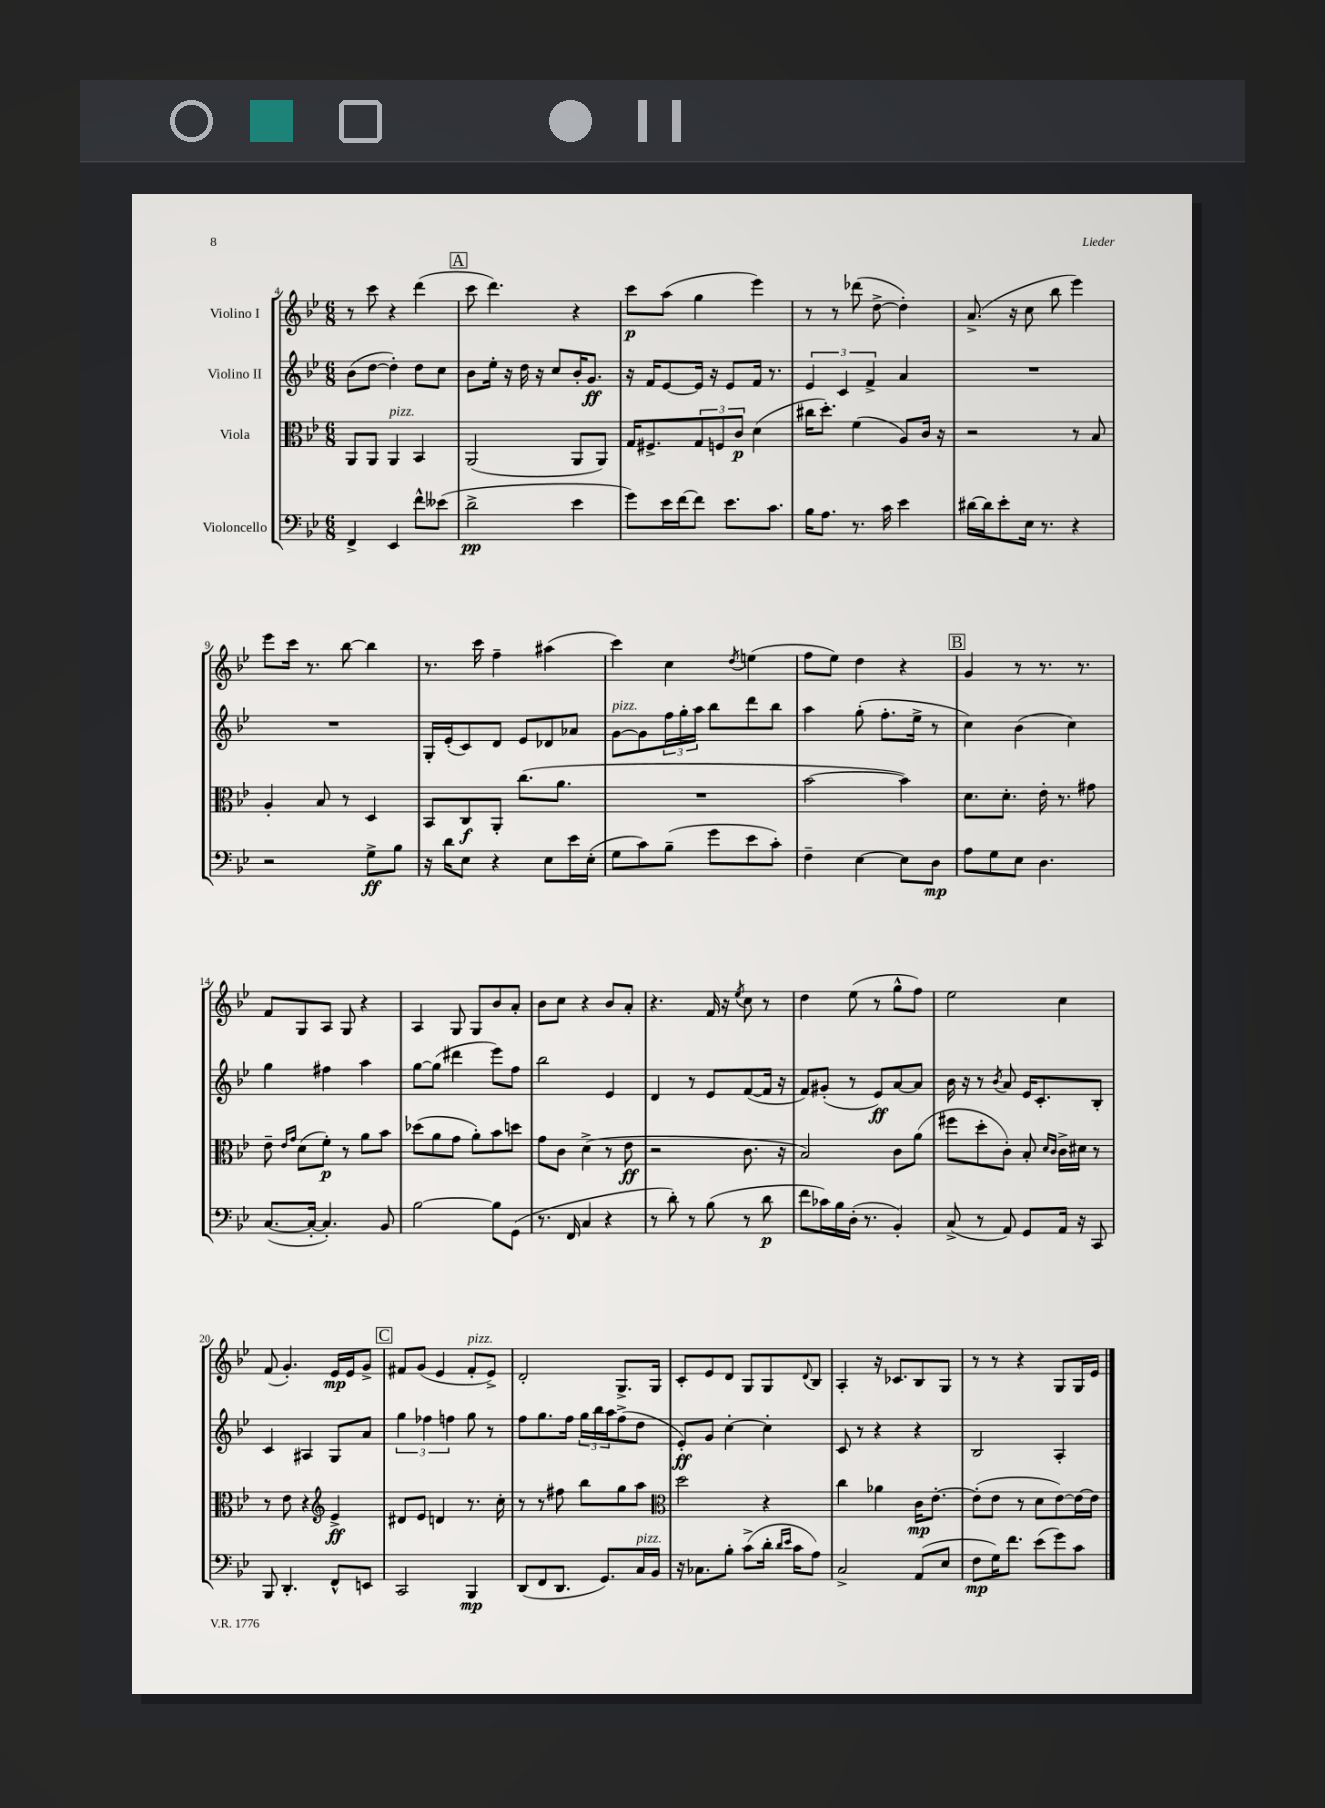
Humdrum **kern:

**kern	**kern	**kern	**kern
*staff4	*staff3	*staff2	*staff1
*clefF4	*clefC3	*clefG2	*clefG2
*k[b-e-]	*k[b-e-]	*k[b-e-]	*k[b-e-]
*M6/8	*M6/8	*M6/8	*M6/8
4FF^	8AA	(8b-	8r
.	8AA	[8dd	8ccc
4EE-	4AA	4dd'])	4r
8f^^	4BB-	8dd	(4ddd
(8e--	.	8cc	.
=	=	=	=
2d^	(2AA	8b-	8ccc
.	.	16ee-'	4.ddd)
.	.	16r	.
.	.	16dd	.
.	.	16r	.
.	.	8cc	.
4e-	8AA	16b-'	4r
.	.	8.g	.
.	8AA)	.	.
=	=	=	=
8g)	16G	16r	8ccc
.	8.F#^	16f	.
16e-	.	[8e-	(8aa
[16f	.	.	.
8f]	12G	16e-]	4gg
.	.	16r	.
.	12F	.	.
8.e-	.	8e-	.
.	12c	.	.
.	(4d	16f	4eee-)
8.c	.	8.r	.
=	=	=	=
16B-	16cc#	6e-	8r
8.A	8.dd')	.	.
.	.	.	8r
.	.	6c	.
8.r	(4f	.	(8ddd-
.	.	6f^	.
.	.	.	[8dd^
16c	.	.	.
4e-	8A)	4a	4dd'])
.	16c	.	.
.	16r	.	.
=	=	=	=
[16d#	2r	2.r	(8.a^
16d#]	.	.	.
8e-'	.	.	.
.	.	.	16r
16E-	.	.	8cc
8.r	.	.	.
.	.	.	8bb-
4r	8r	.	4eee-)
.	8B-	.	.
=	=	=	=
2r	4A'	2.r	8eee-
.	.	.	16ccc
.	.	.	8.r
.	8B-	.	.
.	8r	.	[8bb-
8G^	4D	.	4bb-]
8B-	.	.	.
=	=	=	=
16r	8BB-	16G'	8.r
16d	.	(16e-'	.
8E-	8C	8c)	.
.	.	.	16ccc
4r	8AA'	8d	4ff~
.	(8.cc	8e-	.
8E-	.	8d-	(4aa#
.	8.a	.	.
16e-	.	8a-	.
(16E-'	.	.	.
=	=	=	=
8G	2.r	[8g	4ccc)
8c)	.	8g]	.
(8B-~	.	24ff	4cc
.	.	24gg'	.
.	.	24aa	.
8g	.	8bb-	.
.	.	.	8qdd
8e-	.	8ddd	(4ee
8c')	.	8bb-	.
=	=	=	=
4F~	[2b-	4aa	8ff
.	.	.	8ee-)
[4E-	.	(8gg'	4dd
.	.	8.ff'	.
8E-]	4b-])	.	4r
.	.	16ee-^	.
8D	.	8r	.
=	=	=	=
8A	8.d	4cc)	4g
8G	.	.	.
.	8.d'	.	.
8E-	.	(4b-	8r
4.D	16e-'	.	8.r
.	8.r	.	.
.	.	4cc)	.
.	.	.	8.r
.	8g#	.	.
=	=	=	=
([8.C	8e-~	4gg	8f
.	16qqe-	.	.
.	16qqg	.	.
.	(8d	.	8G
16C'_	.	.	.
4.C'])	8f')	4ff#	8A
.	8r	.	8G
.	8a	4aa	4r
8BB-	8b-	.	.
=	=	=	=
[2B-	(8dd-	[8gg	4A
.	8a	(8gg]	.
.	8g	4ddd#	8G
.	8a')	.	8G
8B-]	8b-	8eee-)	8b-
(8GG	8dd	8ff	8a'
=	=	=	=
8.r	8g	2bb-	8b-
.	8c	.	8cc
16FF	.	.	.
4C	(4d^	.	4r
4r	8r	4e-	8b-
.	8e-	.	8a'
=	=	=	=
8r	2r	4d	4.r
8d')	.	.	.
8r	.	8r	.
(8B-	.	8e-	16f
.	.	.	16r
.	.	.	8qee-
8r	8.c	([8f	8cc
8d	.	16f]	8r
.	16r	16r	.
=	=	=	=
8f	2B-)	8f)	4dd
16c-)	.	(8g#'	.
16B-	.	.	.
(16D'	.	8r	(8ee-
8.r	.	.	.
.	.	8e-)	8r
4BB-')	8c	[8a	8gg^^
.	(8a	8a]	8ff)
=	=	=	=
(8C^	8ff#	16b-	2ee-
.	.	16r	.
8r	8dd'	8r	.
.	.	8qb-	.
8AA)	8c')	8a	.
8GG	8B-'	16e-	.
.	.	8.c'	.
.	16qqd	.	.
.	16qqc	.	.
16AA	16c^	.	4cc
16r	16d#	.	.
8CC	8r	8B-'	.
=	=	=	=
8BBB-	8r	4c	(8f
4.DD'	8e-	.	4.g')
.	4r	4A#	.
*	*clefG2	*	*
8FF^^	4e-^	8G	16e-
.	.	.	16e-
8EE	.	8a	8g^
=	=	=	=
2CC	8d#	6gg	8f#
.	8e-	.	(8g
.	.	6ff-	.
.	4d	.	4e-
.	.	6ff	.
4BBB-	8.r	8gg	8f#'
.	.	8r	8e-^)
.	16cc'	.	.
=	=	=	=
(8DD	8r	8ff	2d'
8FF	8r	8.gg	.
8.DD	8ff#	.	.
.	.	16ff	.
.	8bb-	24gg	.
.	.	24bb-	.
8.GG)	.	.	.
.	.	24aa	.
.	8gg	(8ff^	8.G^
16C	8aa	8dd	.
16BB-	.	.	16G
=	=	=	=
*	*clefC3	*	*
16r	2dd	8e-')	8c'
8.C-	.	.	.
.	.	8g	8e-
8B-'	.	[4cc'	8d
(8c^	.	.	8G
16d'	4r	4cc']	8G
16qqd	.	.	.
16qqe-	.	.	.
16c	.	.	.
.	.	.	8qqd
8A)	.	.	8B-
=	=	=	=
2C^	4cc	8c	4A'
.	.	8r	.
.	4a-	4r	16r
.	.	.	8.c-
(8AA	16c	4r	8B-
.	[8.e-'	.	.
8E-	.	.	8G
=	=	=	=
8F	(8e-']	2B-	8r
16G)	8e-	.	8r
8.f	.	.	.
.	8r	.	4r
(8e-	8d	.	.
8g)	[8e-)	4A'	8G
8c	16e-_	.	16G
.	16e-]	.	16e-
==	==	==	==
*-	*-	*-	*-
